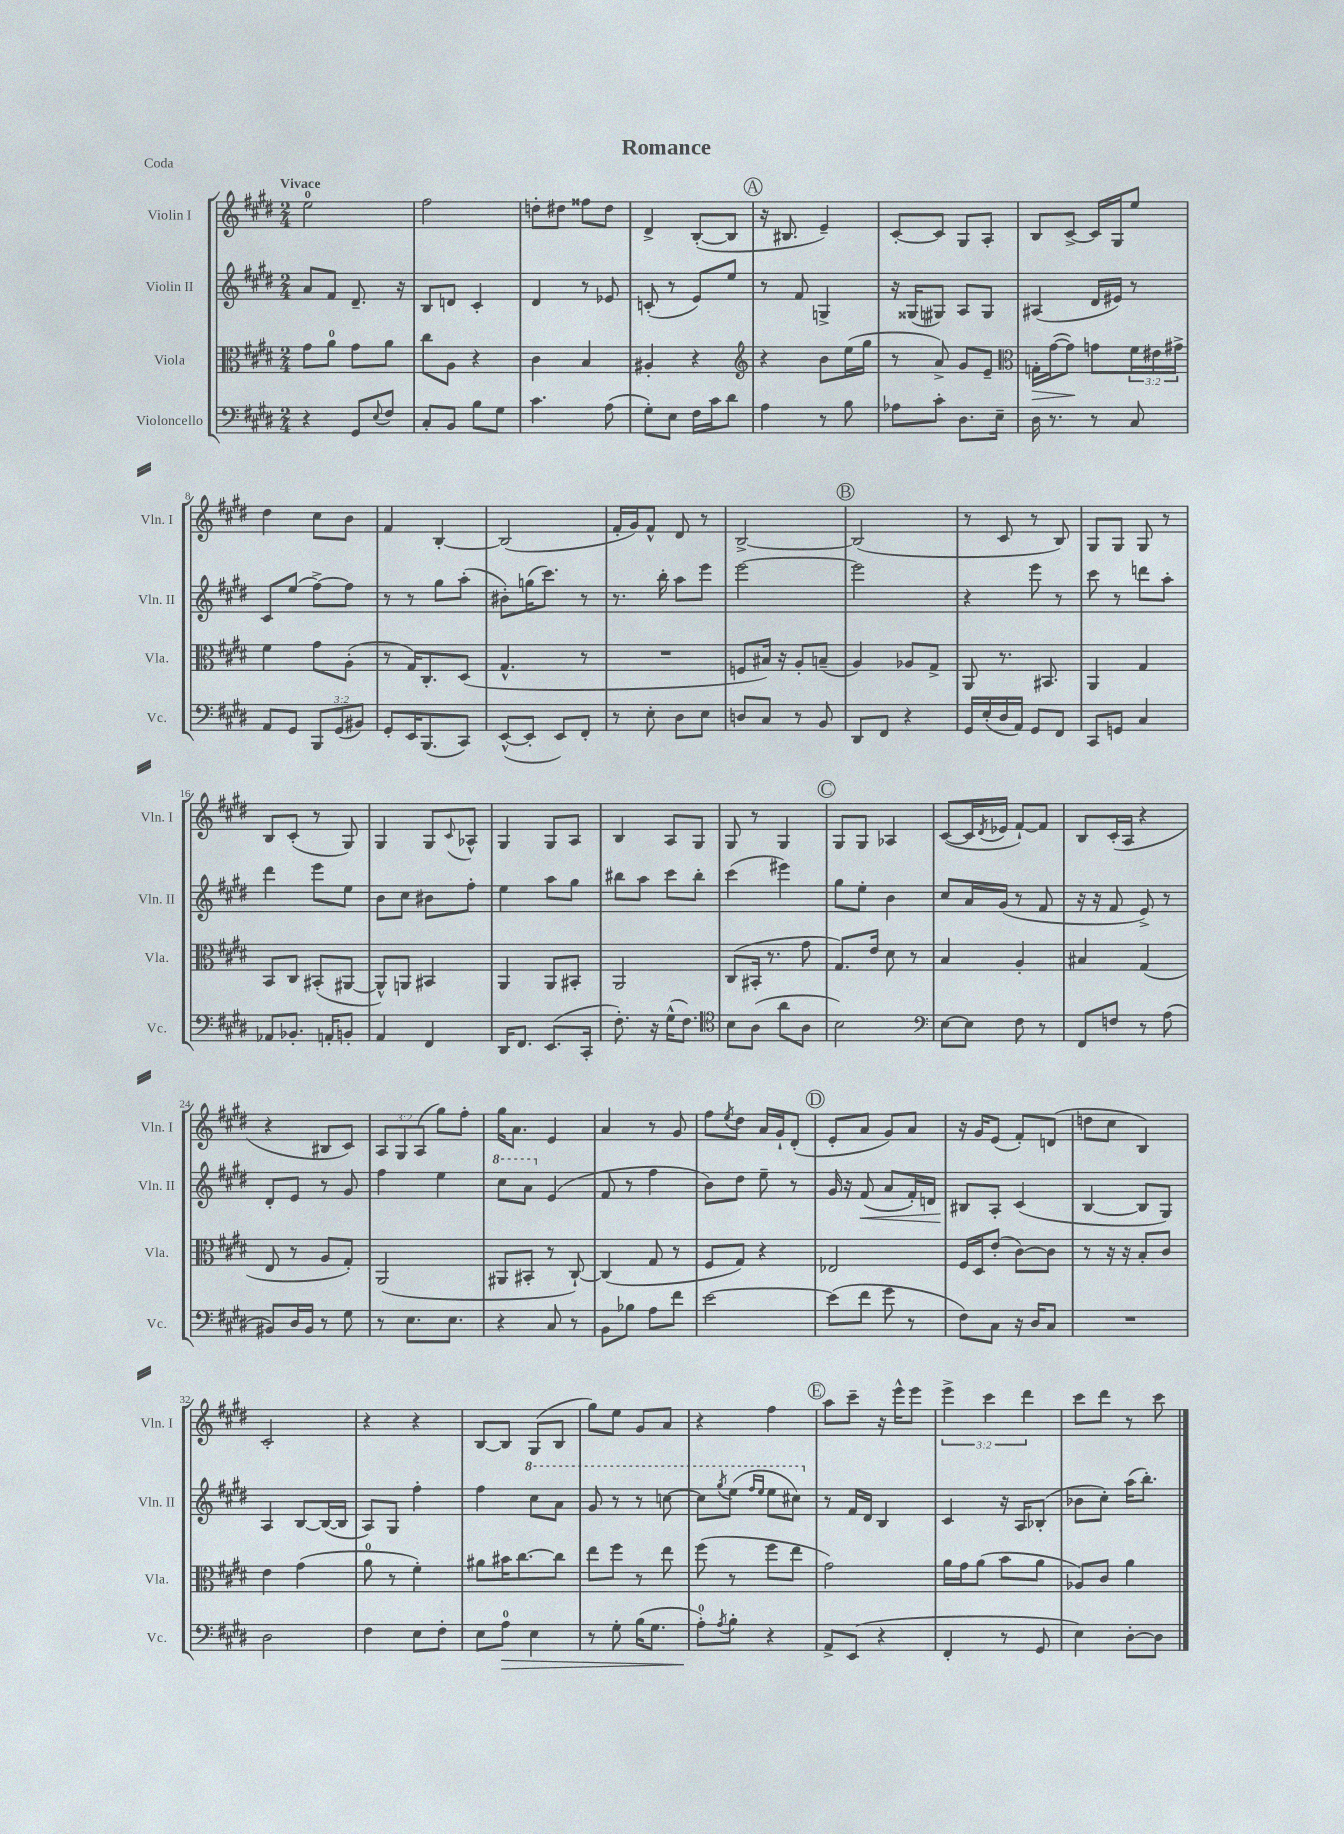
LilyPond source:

\header { title = "Romance" piece = "Coda" }
<<
\new StaffGroup <<
\new Staff = "s0" \with { instrumentName = "Violin I" shortInstrumentName = "Vln. I" } {
    \clef treble \key e \major \numericTimeSignature \time 2/4 \override Staff.TupletNumber.text = #tuplet-number::calc-fraction-text \tempo "Vivace"
    e''2-0 |
    fis''2 |
    d''8-. dis''8 fisis''8 dis''8 |
    dis'4-> b8~-.( b8 |
    \mark \markup { \circle "A" } r16 bis8. e'4--) |
    cis'8~-. cis'8 gis8 a8-. |
    b8 cis'8~-> cis'16 gis16 e''8 |
    dis''4 cis''8 b'8 |
    fis'4 b4~-. |
    b2( |
    fis'16-. gis'16) fis'8-^ dis'8 r8 |
    b2~-> |
    \mark \markup { \circle "B" } b2( |
    r8 cis'8 r8 b8) |
    gis8 gis8 gis8 r8 |
    b8 cis'8-.( r8 gis8) |
    gis4 gis8 \appoggiatura { cis'8 } aes8-^ |
    gis4 gis8 a8 |
    b4 a8 gis8 |
    gis8 r8 gis4 |
    \mark \markup { \circle "C" } gis8 gis8 aes4 |
    cis'8~( cis'16 \acciaccatura { dis'8 } ees'16 fis'8~-!) fis'8 |
    b8 cis'16-.( a16 r4 |
    r4 bis8 cis'8) |
    \tuplet 3/2 { a8 gis8 a8( } gis''8) fis''8-. |
    gis''16 a'8. e'4 |
    a'4 r8 gis'8 |
    fis''8 \acciaccatura { e''8 } dis''8 a'16 gis'16-! dis'8-.( |
    \mark \markup { \circle "D" } e'8-. a'8 gis'8) a'8 |
    r16 gis'16 e'8( fis'8-.) d'8( |
    d''8 cis''8 b4) |
    cis'2-. |
    r4 r4 |
    b8~ b8 gis8( b8 |
    gis''8) e''8 gis'8 a'8 |
    r4 fis''4 |
    \mark \markup { \circle "E" } a''8 cis'''8-- r16 e'''16-^ e'''8 |
    \tuplet 3/2 { e'''4-> cis'''4 dis'''4 } |
    cis'''8 dis'''8 r8 cis'''8 \bar "|." |
}
\new Staff = "s1" \with { instrumentName = "Violin II" shortInstrumentName = "Vln. II" } {
    \clef treble \key e \major \numericTimeSignature \time 2/4
    a'8 fis'8 dis'8.-- r16 |
    b8 d'8 cis'4-. |
    dis'4 r8 ees'8 |
    c'8-.( r8 e'8) e''8 |
    \mark \markup { \circle "A" } r8 fis'8 g4-> |
    r16 gisis16( gis8) a8 gis8 |
    ais4( dis'16 eis'16) r8 |
    cis'8 e''8( fis''8~->) fis''8 |
    r8 r8 gis''8 a''8-.( |
    bis'8-.) g''16( cis'''8.) r8 |
    r8. b''16-. a''8 e'''8 |
    e'''2~ |
    \mark \markup { \circle "B" } e'''2 |
    r4 e'''8 r8 |
    cis'''8 r8 d'''8 a''8-. |
    dis'''4 e'''8 e''8 |
    b'8 cis''8 bis'8 fis''8-. |
    e''4 a''8 gis''8 |
    bis''8 a''8 cis'''8 bis''8-. |
    cis'''4( eis'''4) |
    \mark \markup { \circle "C" } gis''8 e''8-. b'4 |
    cis''8 a'16 gis'16( r8 fis'8 |
    r16 r16 fis'8 e'8->) r8 |
    dis'8-. e'8 r8 gis'8 |
    fis''4 e''4 |
    \ottava #1 cis'''8 a''8 \ottava #0 e'4( |
    fis'8 r8 fis''4 |
    b'8) dis''8 e''8-- r8 |
    \mark \markup { \circle "D" } gis'16 r16 fis'8\<( a'8 fis'16-.) d'16 |
    bis8\! a8-. cis'4( |
    b4~ b8 gis8) |
    a4 b8~ b16~( b16 |
    a8) gis8 fis''4-. |
    fis''4 \ottava #1 cis'''8 a''8 |
    gis''8 r8 r8 c'''8~ |
    c'''8 \acciaccatura { gis'''8 } e'''8( \grace { fis'''16 e'''16 } e'''8 cis'''8) \ottava #0 |
    \mark \markup { \circle "E" } r8 fis'16 dis'16 b4 |
    cis'4 r16 a16 bes8-.( |
    bes'8 cis''8-.) a''16( b''8.-.) \bar "|." |
}
\new Staff = "s2" \with { instrumentName = "Viola" shortInstrumentName = "Vla." } {
    \clef alto \key e \major \numericTimeSignature \time 2/4 \override Staff.TupletNumber.text = #tuplet-number::calc-fraction-text
    gis'8 a'8-0 gis'8 a'8 |
    cis''8 a8 r4 |
    cis'4 b4 |
    ais4-. r4 |
    \mark \markup { \circle "A" } \clef treble r4 b'8 e''16( gis''16 |
    r8 a'8->) gis'8 e'8-- |
    \clef alto g16-.\> gis'16~( gis'8\!) g'8 \tuplet 3/2 { fis'16 eis'16 gis'16-> } |
    fis'4 gis'8 a8-.( |
    r8 gis16) cis8.-. dis8( |
    gis4.-^ r8 |
    R2 |
    f8 bis16) r16 a8-. b8--( |
    \mark \markup { \circle "B" } a4) aes8 gis8-> |
    a,8 r8. bis,8. |
    a,4 gis4 |
    b,8 cis8 bis,8-.( ais,8~ |
    ais,8-^) a,8 bis,4 |
    a,4 a,8 bis,8-. |
    a,2 |
    cis8( bis,16-. r8. gis'8 |
    \mark \markup { \circle "C" } gis8.) e'16 dis'8 r8 |
    b4 a4-. |
    bis4 gis4( |
    e8 r8 a8 gis8-.) |
    a,2( |
    ais,8 bis,8-. r8 cis8~-!) |
    cis4( gis8 r8 |
    fis8 gis8) r4 |
    \mark \markup { \circle "D" } ees2 |
    fis16 dis16 e'8-.( cis'8~) cis'8 |
    r8 r16 r16 b8-. cis'8 |
    e'4 gis'4( |
    a'8-0 r8 fis'4-.) |
    ais'8 bis'16 cis''8.~ cis''8 |
    e''8 fis''8 r8 e''8 |
    fis''8( r8 fis''8 e''8 |
    \mark \markup { \circle "E" } gis'2) |
    a'16 gis'16 a'8( b'8 a'8 |
    aes8) cis'8 a'4 \bar "|." |
}
\new Staff = "s3" \with { instrumentName = "Violoncello" shortInstrumentName = "Vc." } {
    \clef bass \key e \major \numericTimeSignature \time 2/4 \override Staff.TupletNumber.text = #tuplet-number::calc-fraction-text
    r4 gis,8 \appoggiatura { e8 } fis8 |
    cis8-. b,8 b8 gis8 |
    cis'4. a8( |
    gis8-.) e8 fis16 cis'16 dis'8 |
    \mark \markup { \circle "A" } a4 r8 b8 |
    aes8 cis'8-. dis8. e16-- |
    dis16 r8. r8 cis8 |
    a,8 gis,8 \tuplet 3/2 { b,,8 gis,8( bis,8) } |
    gis,8-. e,16 b,,8.( cis,8) |
    e,8~-^( e,8-. e,8) fis,8-. |
    r8 e8-. dis8 e8 |
    d8 cis8 r8 b,8 |
    \mark \markup { \circle "B" } dis,8 fis,8 r4 |
    gis,16 e16-.( dis16 a,16) gis,8 fis,8 |
    cis,8 g,8 cis4 |
    aes,8 bes,8.-. a,16-. b,8-. |
    a,4 fis,4 |
    dis,16 fis,8. e,8.( cis,16-. |
    fis8.-.) r16 gis16-^( fis8.) |
    \clef tenor b8 a8( a'8 a8 |
    \mark \markup { \circle "C" } b2) |
    \clef bass e8~ e8 fis8 r8 |
    fis,8 f8 r8 a8( |
    bis,8) dis16 bis,16 r8 gis8 |
    r8 e8. e8. |
    r4 cis8 r8 |
    b,8 bes8 a8 fis'8 |
    e'2~ |
    \mark \markup { \circle "D" } e'8( fis'8 gis'8 r8 |
    fis8) cis8 r16 dis16 cis8 |
    R2 |
    dis2 |
    fis4 e8 fis8-. |
    e8 a8-0\> e4 |
    r8 gis8-. b16( gis8. |
    a8-0-.\!) \acciaccatura { a8 } b8-. r4 |
    \mark \markup { \circle "E" } a,8-> e,8( r4 |
    fis,4-. r8 gis,8 |
    e4) dis8~-. dis8 \bar "|." |
}
>>
>>
